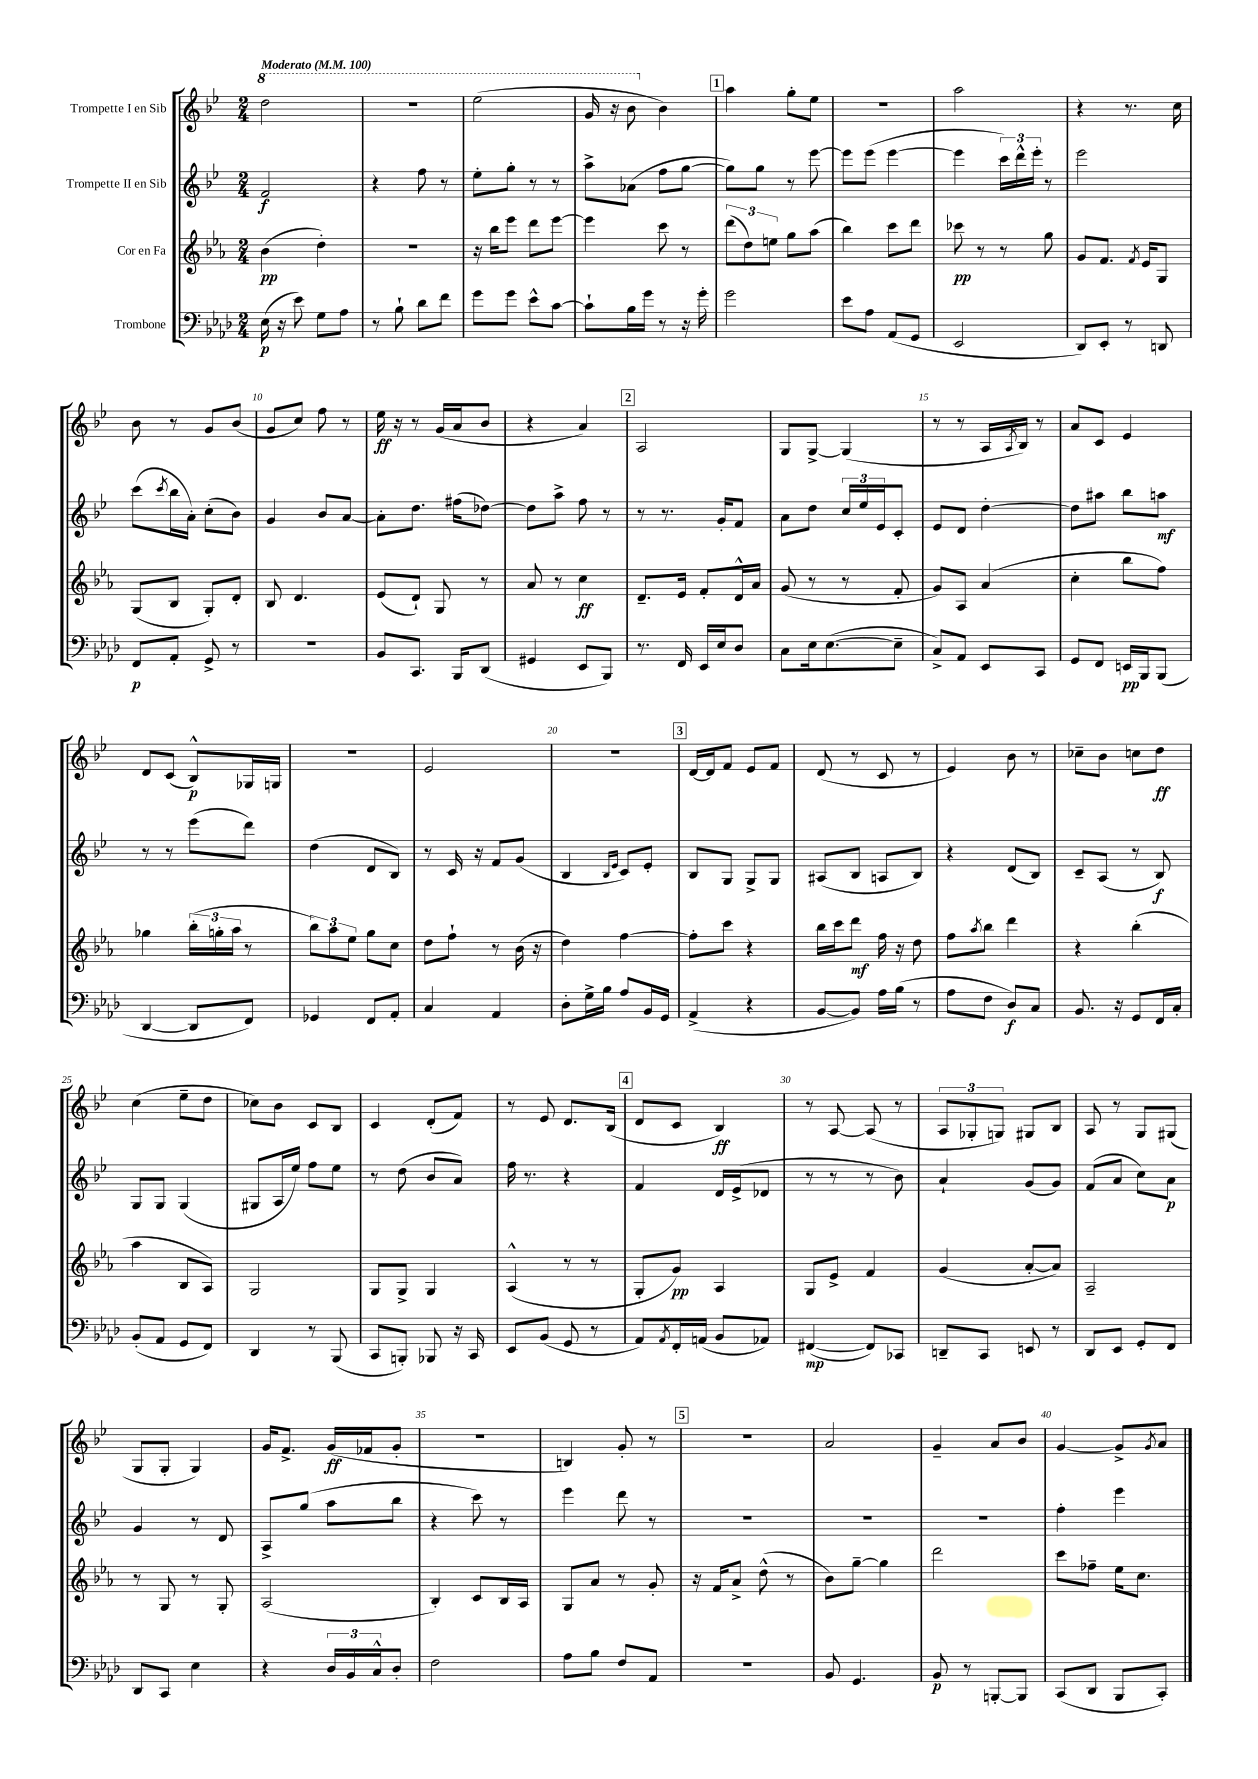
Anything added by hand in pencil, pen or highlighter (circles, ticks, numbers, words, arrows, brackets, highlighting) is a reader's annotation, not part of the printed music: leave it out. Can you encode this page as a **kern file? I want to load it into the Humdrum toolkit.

**kern	**kern	**kern	**kern
*staff4	*staff3	*staff2	*staff1
*clefF4	*clefG2	*clefG2	*clefG2
*k[b-e-a-d-]	*k[b-e-a-]	*k[b-e-]	*k[b-e-]
*M2/4	*M2/4	*M2/4	*M2/4
*MM100	*MM100	*MM100	*MM100
(16E-	(4b-	2f	2ddd
16r	.	.	.
8e-)	.	.	.
8G	4dd')	.	.
8A-	.	.	.
=	=	=	=
8r	2r	4r	2r
8B-`	.	.	.
8d-	.	8ff	.
8f	.	8r	.
=	=	=	=
8g	16r	8ee-'	(2eee-
.	16bb-	.	.
8g	8eee-	8gg'	.
8e-^^	8ddd	8r	.
[8c	[8eee-	8r	.
=	=	=	=
8c`]	4eee-]	8aa^	16gg
.	.	.	16r
16B-	.	(8a-	8bb-
16g	.	.	.
8r	8ccc	8ff	4b-)
16r	8r	[8gg	.
16g'	.	.	.
=	=	=	=
2g	(12ddd	8gg])	4aa
.	12dd)	.	.
.	.	8gg	.
.	12ee	.	.
.	8gg	8r	8gg'
.	(8aa-	[8eee-	8ee-
=	=	=	=
8e-	4bb-)	8eee-]	2r
8A-	.	(8eee-	.
(8AA-	8ccc	[4eee-	.
8GG	8ddd	.	.
=	=	=	=
2EE-	8ccc-	4eee-]	2aa
.	8r	.	.
.	8r	24ccc)	.
.	.	24ddd^^	.
.	.	24eee-'	.
.	8gg	8r	.
=	=	=	=
8DD-)	8g	2eee-	4r
8EE-'	8.f	.	.
8r	.	.	8.r
.	8qf	.	.
.	16e-	.	.
8DD	8G	.	.
.	.	.	16cc
=	=	=	=
8FF	(8G	(8ccc	8b-
.	.	8qccc	.
8AA-'	8B-	16bb-	8r
.	.	16a')	.
8GG^	8G')	(8cc'	8g
8r	8d'	8b-)	(8b-
=	=	=	=
2r	8B-	4g	8g
.	4.d	.	8cc)
.	.	8b-	8ff
.	.	[8a	8r
=	=	=	=
8BB-	(8e-	8a']	16ee-
.	.	.	16r
8.CC	8d`)	8.dd	8r
.	8G	.	(16g
16BBB-	.	(16ff#	16a
(8DD-	8r	[8dd-)	8b-
=	=	=	=
4GG#	8a-	8dd-]	4r
.	8r	8aa^	.
8EE-	4cc	8ff	4a)
8BBB-)	.	8r	.
=	=	=	=
8.r	8.d~	8r	2A
.	.	8.r	.
16FF	16e-	.	.
16EE-	8f'	.	.
16E-	.	16g'	.
8D-	16d^^	8f	.
.	16a-	.	.
=	=	=	=
8C	(8g	8a	8G
16E-	8r	8dd	[8G^
([8.E-	.	.	.
.	8r	24cc	(4G]
.	.	24ee-	.
.	.	24e-	.
8E-~]	8f'	8c'	.
=	=	=	=
8C^)	8g)	8e-	8r
8AA-	8A-	8d	8r
8EE-	(4a-	[4dd'	16A
.	.	.	8qA
.	.	.	16B-)
8CC	.	.	8r
=	=	=	=
8GG	4cc'	8dd]	8a
8FF	.	8aa#	8c
16EE	8bb-	8bb-	4e-
16BBB-	.	.	.
(8BBB-	8ff)	8aa	.
=	=	=	=
[4DD-	4gg-	8r	8d
.	.	8r	(8c
8DD-]	(24bb-'	(8eee-	8B-^^)
.	24gg'	.	.
.	24aa-	.	.
8FF)	8r	8ddd)	16G-
.	.	.	16G
=	=	=	=
4GG-	12bb-)	(4dd	2r
.	12aa-	.	.
.	12ee-	.	.
8FF	8gg	8d	.
8AA-'	8cc	8B-)	.
=	=	=	=
4C	8dd	8r	2e-
.	8ff`	16c	.
.	.	16r	.
4AA-	8r	8f	.
.	(16b-	(8g	.
.	16r	.	.
=	=	=	=
8D-'	4dd)	4B-	2r
16G^	.	.	.
16B-	.	.	.
.	.	16qqB-	.
.	.	16qqe-	.
8A-	[4ff	8c)	.
16BB-	.	8e-'	.
16GG	.	.	.
=	=	=	=
(4AA-^	8ff']	8B-	[16d
.	.	.	16d]
.	8ccc	8G	8f
4r	4r	8G^	8e-
.	.	8G	8f
=	=	=	=
[8BB-	16bb-	(8A#	(8d
.	16ccc	.	.
8BB-])	8ddd	8B-	8r
16A-	16ff	8A	8c
(16B-	16r	.	.
8r	8dd	8B-)	8r
=	=	=	=
8A-	8ff	4r	4e-)
.	8qaa-	.	.
8F	8bb-	.	.
8D-)	4ddd	(8d	8b-
8C	.	8B-)	8r
=	=	=	=
8.BB-	4r	8c~	8cc-~
.	.	(8A	8b-
16r	.	.	.
8GG	(4bb-'	8r	8cc
16FF	.	8B-)	8dd
16C'	.	.	.
=	=	=	=
(8BB-'	4aa-	8G	(4cc
8AA-	.	8G	.
8GG	8B-	(4G	8ee-~
8FF)	8A-)	.	8dd
=	=	=	=
4DD-	2G	8G#	8cc-)
.	.	16A	8b-
.	.	16ee-)	.
8r	.	8ff	8c
(8BBB-	.	8ee-	8B-
=	=	=	=
8CC	8G	8r	4c
8BBB')	8G^	(8dd	.
8BBB-	4G	8b-	(8d'
16r	.	8a)	8f)
16CC	.	.	.
=	=	=	=
8EE-	(4A-^^	16ff	8r
.	.	8.r	.
(8BB-	.	.	8e-
8GG	8r	4r	8.d
8r	8r	.	.
.	.	.	(16B-
=	=	=	=
8AA-)	8G'	4f	8d
8qAA-	.	.	.
16FF'	8g)	.	8c
(16AA	.	.	.
8BB-	4A-	16d	4B-)
.	.	(16e-^	.
8AA-)	.	8d-	.
=	=	=	=
([4FF#	8G	8r	8r
.	8e-^	8r	[8A
8FF#])	4f	8r	(8A]
8CC-	.	8b-)	8r
=	=	=	=
8DD~	(4g	4a`	12A
.	.	.	12G-'
8CC	.	.	.
.	.	.	12G)
8EE	[8a-'	(8g	8G#
8r	8a-])	8g)	8B-
=	=	=	=
8DD-	2A-~	(8f	8A
8EE-	.	8a	8r
8GG'	.	8cc)	8G
8FF	.	8a	(8G#
=	=	=	=
8DD-	8r	4g	8G
8CC	8G	.	8G'
4E-	8r	8r	4G)
.	8G'	8d	.
=	=	=	=
4r	(2A-	8A^	16g
.	.	.	8.f^
.	.	(8gg	.
24D-	.	8aa	(16g
24BB-	.	.	.
.	.	.	16f-
24C^^	.	.	.
8D-'	.	8bb-	8g'
=	=	=	=
2F	4B-')	4r	2r
.	8c	8ccc)	.
.	16B-	8r	.
.	16A-	.	.
=	=	=	=
8A-	8G	4eee-	4B)
8B-	8a-	.	.
8F	8r	8ddd	8g'
8AA-	8g'	8r	8r
=	=	=	=
2r	16r	2r	2r
.	16f	.	.
.	8a-^	.	.
.	(8dd^^	.	.
.	8r	.	.
=	=	=	=
8BB-	8b-)	2r	2a
4.GG	[8gg~	.	.
.	4gg]	.	.
=	=	=	=
8BB-	2ddd	2r	4g~
8r	.	.	.
[8BBB'	.	.	8a
8BBB]	.	.	8b-
=	=	=	=
(8CC	8ccc	4ff'	[4g
8DD-	8ff-~	.	.
8BBB-	16ee-	4eee-	8g^]
.	8.cc	.	.
.	.	.	8qg
8CC')	.	.	8a
==	==	==	==
*-	*-	*-	*-
